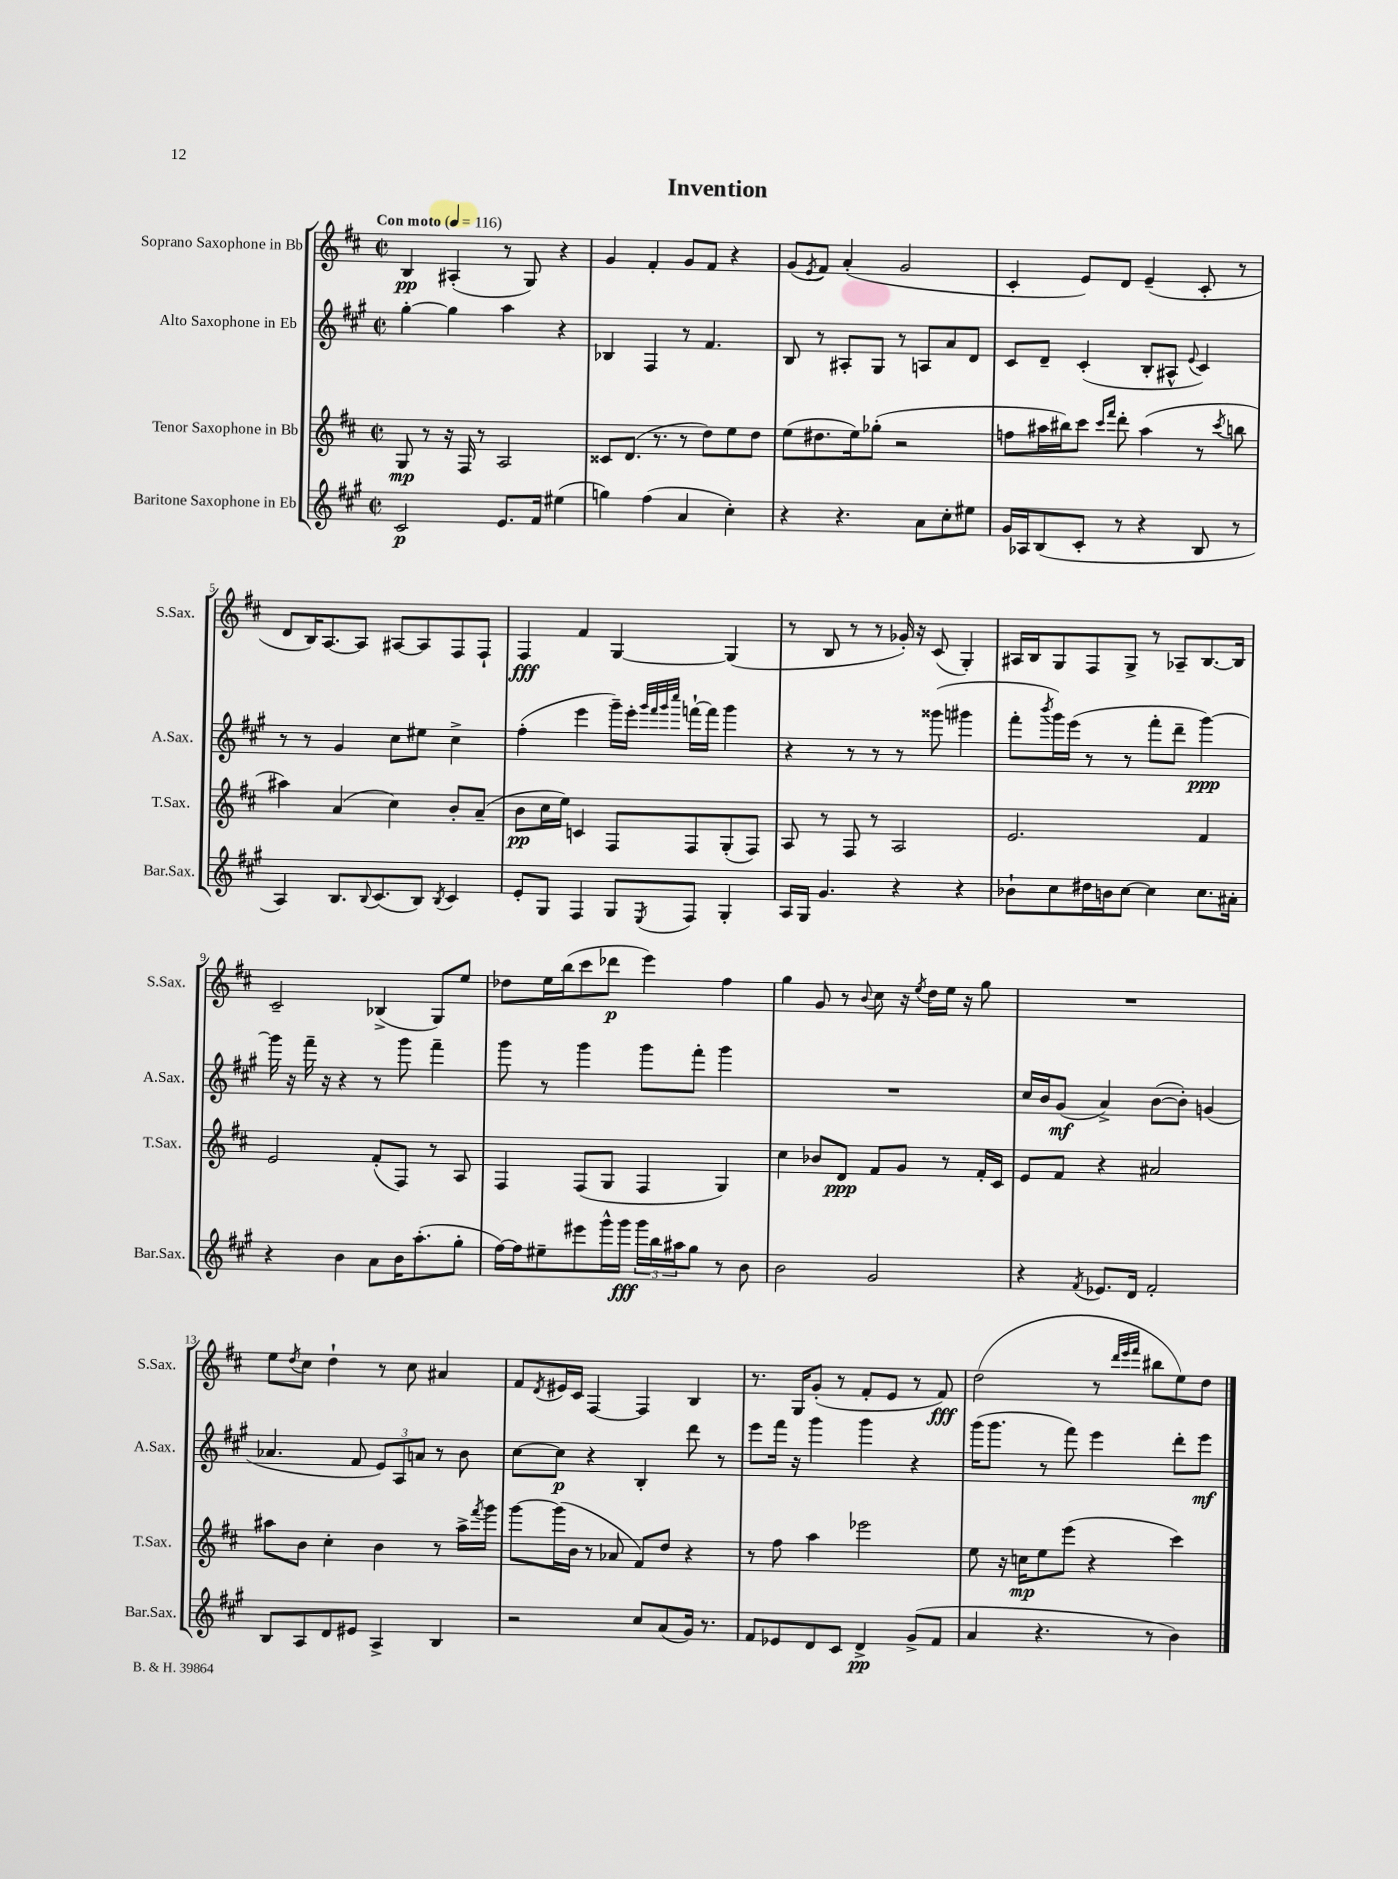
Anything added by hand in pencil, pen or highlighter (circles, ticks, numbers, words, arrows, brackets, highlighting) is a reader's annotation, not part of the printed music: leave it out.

**kern	**dynam	**kern	**dynam	**kern	**dynam	**kern	**dynam
*part4	*part4	*part3	*part3	*part2	*part2	*part1	*part1
*staff4	*staff4	*staff3	*staff3	*staff2	*staff2	*staff1	*staff1
*I"Baritone Saxophone in Eb	*	*I"Tenor Saxophone in Bb	*	*I"Alto Saxophone in Eb	*	*I"Soprano Saxophone in Bb	*
*I'Bar.Sax.	*	*I'T.Sax.	*	*I'A.Sax.	*	*I'S.Sax.	*
*clefG2	*	*clefG2	*	*clefG2	*	*clefG2	*
*k[f#c#g#]	*	*k[f#c#]	*	*k[f#c#g#]	*	*k[f#c#]	*
*M2/2	*	*M2/2	*	*M2/2	*	*M2/2	*
*met(c|)	*	*met(c|)	*	*met(c|)	*	*met(c|)	*
*MM116	*	*MM116	*	*MM116	*	*MM116	*
=1	=1	=1	=1	=1	=1	=1	=1
!	!	!	!	!	!	!LO:TX:a:B:t=Con moto	!
2c#/	p	8G/	mp	[4gg#'\	.	4B/	pp
.	.	8r	.	.	.	.	.
.	.	16r	.	4gg#\]	.	(4A#X'/	.
.	.	16F#/	.	.	.	.	.
.	.	8r	.	.	.	.	.
8.e/L	.	2A/	.	4aa\	.	8r	.
.	.	.	.	.	.	8G/)	.
16f#/Jk	.	.	.	.	.	.	.
(4ee#X\	.	.	.	4r	.	4r	.
=2	=2	=2	=2	=2	=2	=2	=2
4ggn\)	.	8c##X/L	.	4B-X/	.	4g/	.
.	.	(8.d/J	.	.	.	.	.
(4ff#\	.	.	.	4F#/	.	4f#'/	.
.	.	8.r	.	.	.	.	.
4a/	.	8r	.	8r	.	8g/L	.
.	.	8dd\L)	.	4.f#/	.	8f#/J	.
4cc#'\)	.	8ee\	.	.	.	4r	.
.	.	8dd\J	.	.	.	.	.
=3	=3	=3	=3	=3	=3	=3	=3
4r	.	(8ee\L	.	8B/	.	(8g/L	.
.	.	.	.	.	.	8qe/	.
.	.	8.dd#X\	.	8r	.	8f#/J)	.
4.r	.	.	.	8A#X'/L	.	(4a'/	.
.	.	16ee\k)	.	.	.	.	.
.	.	(8gg-X'\J	.	8G#/J	.	.	.
.	.	2r	.	8r	.	2g/	.
8a\L	.	.	.	8An/L	.	.	.
8cc#'\	.	.	.	8a/	.	.	.
8ee#X\J	.	.	.	8d/J	.	.	.
=4	=4	=4	=4	=4	=4	=4	=4
16g#/LL	.	8ffn\L	.	8c#/L	.	4c#'/	.
16A-X/J	.	.	.	.	.	.	.
(8B/	.	16aa#X\L	.	8d~/J	.	.	.
.	.	16bb#X\J)	.	.	.	.	.
8c#'/J	.	8ccc#\J	.	(4c#'/	.	8e/L)	.
.	.	16qqccc#/LL	.	.	.	.	.
.	.	16qqfff#/JJ	.	.	.	.	.
8r	.	8ddd'\	.	.	.	8d/J	.
4r	.	(4aa#\	.	8B'/L	.	(4e~/	.
.	.	.	.	8A#X^^/J	.	.	.
.	.	.	.	8qqe/	.	.	.
8B/	.	8r	.	4c#/)	.	8c#'/	.
.	.	8qccc#/	.	.	.	.	.
8r	.	8bbn\	.	.	.	8r	.
!!LO:LB:g=z
=5	=5	=5	=5	=5	=5	=5	=5
4A/)	.	4aa#X\)	.	8r	.	8d/L	.
.	.	.	.	8r	.	16B/K)	.
.	.	.	.	.	.	[8.A/	.
8.B/L	.	(4a/	.	4g#/	.	.	.
.	.	.	.	.	.	8A/J]	.
8qqB/	.	.	.	.	.	.	.
(8.c#/	.	.	.	.	.	.	.
.	.	4cc#\)	.	8cc#\L	.	[8A#X/L	.
8B/J)	.	.	.	8ee#X\J	.	8A#/]	.
8qB/	.	.	.	.	.	.	.
4c#/	.	8b'/L	.	4cc#^\	.	8F#/	.
.	.	(8a~/J	.	.	.	8F#`/J	.
=6	=6	=6	=6	=6	=6	=6	=6
8e'/L	.	8b\L	pp	(4ff#'\	.	4F#/	fff
8G#/J	.	16cc#\L	.	.	.	.	.
.	.	16ee\JJ)	.	.	.	.	.
4F#/	.	4cn/	.	4eee\	.	4f#/	.
8G#/L	.	8F#/L	.	16ggg#~\LL)	.	[4G/	.
.	.	.	.	16eee'\JJ	.	.	.
.	.	.	.	32qqggg#/LLL	.	.	.
.	.	.	.	32qqfff#/	.	.	.
.	.	.	.	32qqggg#/	.	.	.
8qE/	.	.	.	32qqcccc#/JJJ	.	.	.
8F#/J	.	8F#/	.	[16fffn`\LL	.	.	.
.	.	.	.	16fff\JJ]	.	.	.
4G#'/	.	(8G'/	.	4ggg#\	.	(4G/]	.
.	.	8F#/J)	.	.	.	.	.
=7	=7	=7	=7	=7	=7	=7	=7
16A/LL	.	8A/	.	4r	.	8r	.
16G#/JJ	.	.	.	.	.	.	.
4.g#/	.	8r	.	.	.	8B/	.
.	.	8F#/	.	8r	.	8r	.
.	.	8r	.	8r	.	8r	.
4r	.	2A/	.	8r	.	16g-X'/)	.
.	.	.	.	.	.	16r	.
.	.	.	.	(8ggg##X\	.	(8c#/	.
4r	.	.	.	4ggg#X\	.	4G'/)	.
=8	=8	=8	=8	=8	=8	=8	=8
8b-X`\L	.	2.e/	.	8fff#'\L	.	16A#X/LL	.
.	.	.	.	.	.	16B/J	.
.	.	.	.	8qbbb/	.	.	.
8cc#\	.	.	.	16ggg#\L)	.	8G/	.
.	.	.	.	(16eee\JJ	.	.	.
16dd#X\L	.	.	.	8r	.	8F#/	.
16bn\J	.	.	.	.	.	.	.
[8cc#\J	.	.	.	8r	.	8G^/J	.
4cc#\]	.	.	.	8fff#'\L	.	8r	.
.	.	.	.	8ddd~\J	.	8A-X~/L	.
8.cc#\L	.	4f#/	.	[4ggg#\)	ppp	[8.B/	.
16a#X'\Jk	.	.	.	.	.	16B/Jk]	.
!!LO:LB:g=z
=9	=9	=9	=9	=9	=9	=9	=9
4r	.	2e/	.	16ggg#\]	.	2c#~/	.
.	.	.	.	16r	.	.	.
.	.	.	.	16fff#~\	.	.	.
.	.	.	.	16r	.	.	.
4b\	.	.	.	4r	.	.	.
8a\L	.	(8f#'/L	.	8r	.	(4B-X^/	.
16b\K	.	8F#/J)	.	8ggg#\	.	.	.
(8.aa'\	.	.	.	.	.	.	.
.	.	8r	.	4fff#~\	.	8G/L)	.
8gg#'\J	.	8A/	.	.	.	8ee/J	.
=10	=10	=10	=10	=10	=10	=10	=10
[16ff#\LL)	.	4F#/	.	8ggg#\	.	8dd-X\L	.
16ff#\J]	.	.	.	.	.	.	.
8ee#X~\	.	.	.	8r	.	16ee\L	.
.	.	.	.	.	.	(16bb\J	.
8eee#X\	.	(8F#/L	.	4ggg#\	.	8ccc#\	.
16ggg#^^\L	.	8G/J	.	.	.	8ddd-X\J	p
16ggg#\JJ	fff	.	.	.	.	.	.
24ggg#\LL	.	4F#/	.	8ggg#\L	.	4eee\)	.
24bb\	.	.	.	.	.	.	.
24aa#X\J	.	.	.	.	.	.	.
8gg#\J	.	.	.	8fff#'\J	.	.	.
8r	.	4G/)	.	4ggg#\	.	4ff#\	.
8b\	.	.	.	.	.	.	.
=11	=11	=11	=11	=11	=11	=11	=11
2b\	.	4cc#\	.	1r	.	4gg\	.
.	.	8b-X/L	.	.	.	8g/	.
.	.	8d/J	ppp	.	.	8r	.
.	.	.	.	.	.	8qqb/	.
2g#/	.	8f#/L	.	.	.	8cc#\	.
.	.	8g/J	.	.	.	16r	.
.	.	.	.	.	.	8qee/	.
.	.	.	.	.	.	16dd\LL	.
.	.	8r	.	.	.	16ee\JJ	.
.	.	.	.	.	.	16r	.
.	.	16f#'/LL	.	.	.	8gg\	.
.	.	16c#/JJ	.	.	.	.	.
=12	=12	=12	=12	=12	=12	=12	=12
4r	.	8e/L	.	16cc#/LL	.	1r	.
.	.	.	.	16b/J	.	.	.
.	.	8f#/J	.	(8g#/J	mf	.	.
8qf#/	.	.	.	.	.	.	.
8.e-X/L	.	4r	.	4a^/)	.	.	.
16d/Jk	.	.	.	.	.	.	.
2f#'/	.	2a#X/	.	([8b\L	.	.	.
.	.	.	.	8b'\J])	.	.	.
.	.	.	.	(4gn/	.	.	.
!!LO:LB:g=z
=13	=13	=13	=13	=13	=13	=13	=13
8B/L	.	8aa#X\L	.	4.a-X/	.	8ee\L	.
.	.	.	.	.	.	8qdd/	.
8A/	.	8b\J	.	.	.	8cc#\J	.
8d/	.	4cc#'\	.	.	.	4dd`\	.
8e#X/J	.	.	.	8f#/	.	.	.
4A^/	.	4b\	.	12e/L)	.	8r	.
.	.	.	.	12A/	.	.	.
.	.	.	.	.	.	8cc#\	.
.	.	.	.	12an/J	.	.	.
4B/	.	8r	.	8r	.	4a#X/	.
.	.	16aa#^\LL	.	8b\	.	.	.
.	.	8qfff#/	.	.	.	.	.
.	.	16ggg\JJ	.	.	.	.	.
=14	=14	=14	=14	=14	=14	=14	=14
2r	.	[8ggg\L	.	[8cc#\L	.	8f#/L	.
.	.	.	.	.	.	8qd/	.
.	.	(16ggg\L]	.	8cc#\J]	p	16e#X/L	.
.	.	16b\JJ	.	.	.	16c#/JJ	.
.	.	8r	.	4r	.	[4F#/	.
.	.	8a-X/	.	.	.	.	.
8cc#/L	.	8f#/L)	.	4B'/	.	4F#/]	.
(8a/	.	8dd/J	.	.	.	.	.
16g#/Jk)	.	4r	.	8ddd\	.	4B/	.
8.r	.	.	.	.	.	.	.
.	.	.	.	8r	.	.	.
=15	=15	=15	=15	=15	=15	=15	=15
8f#/L	.	8r	.	8eee\L	.	8.r	.
8e-X/	.	8ff#\	.	16fff#\Jk	.	.	.
.	.	.	.	16r	.	16G/KL	.
8d/	.	4aa\	.	4ggg#\	.	(8g'/J	.
8c#/J	.	.	.	.	.	8r	.
4d^/	pp	2eee-X\	.	4ggg#\	.	8f#'/L	.
.	.	.	.	.	.	8e/J	.
(8g#^/L	.	.	.	4r	.	8r	.
8f#/J	.	.	.	.	.	8f#/)	fff
=16	=16	=16	=16	=16	=16	=16	=16
4a/	.	8ee\	.	(16ggg#\KL	.	(2dd\	.
.	.	.	.	8.ggg#\J	.	.	.
.	.	16r	.	.	.	.	.
.	.	16ccn\KL	mp	.	.	.	.
4.r	.	8ee\	.	8r	.	.	.
.	.	(8eee\J	.	8fff#\)	.	.	.
.	.	4r	.	4eee\	.	8r	.
.	.	.	.	.	.	32qqddd/LLL	.
.	.	.	.	.	.	32qqeee/	.
.	.	.	.	.	.	32qqfff#/JJJ	.
8r	.	.	.	.	.	8bb#X\L	.
4b\)	.	4ccc#\)	.	8ddd'\L	.	8ee\)	.
.	.	.	.	8eee\J	mf	8dd\J	.
==	==	==	==	==	==	==	==
*-	*-	*-	*-	*-	*-	*-	*-
